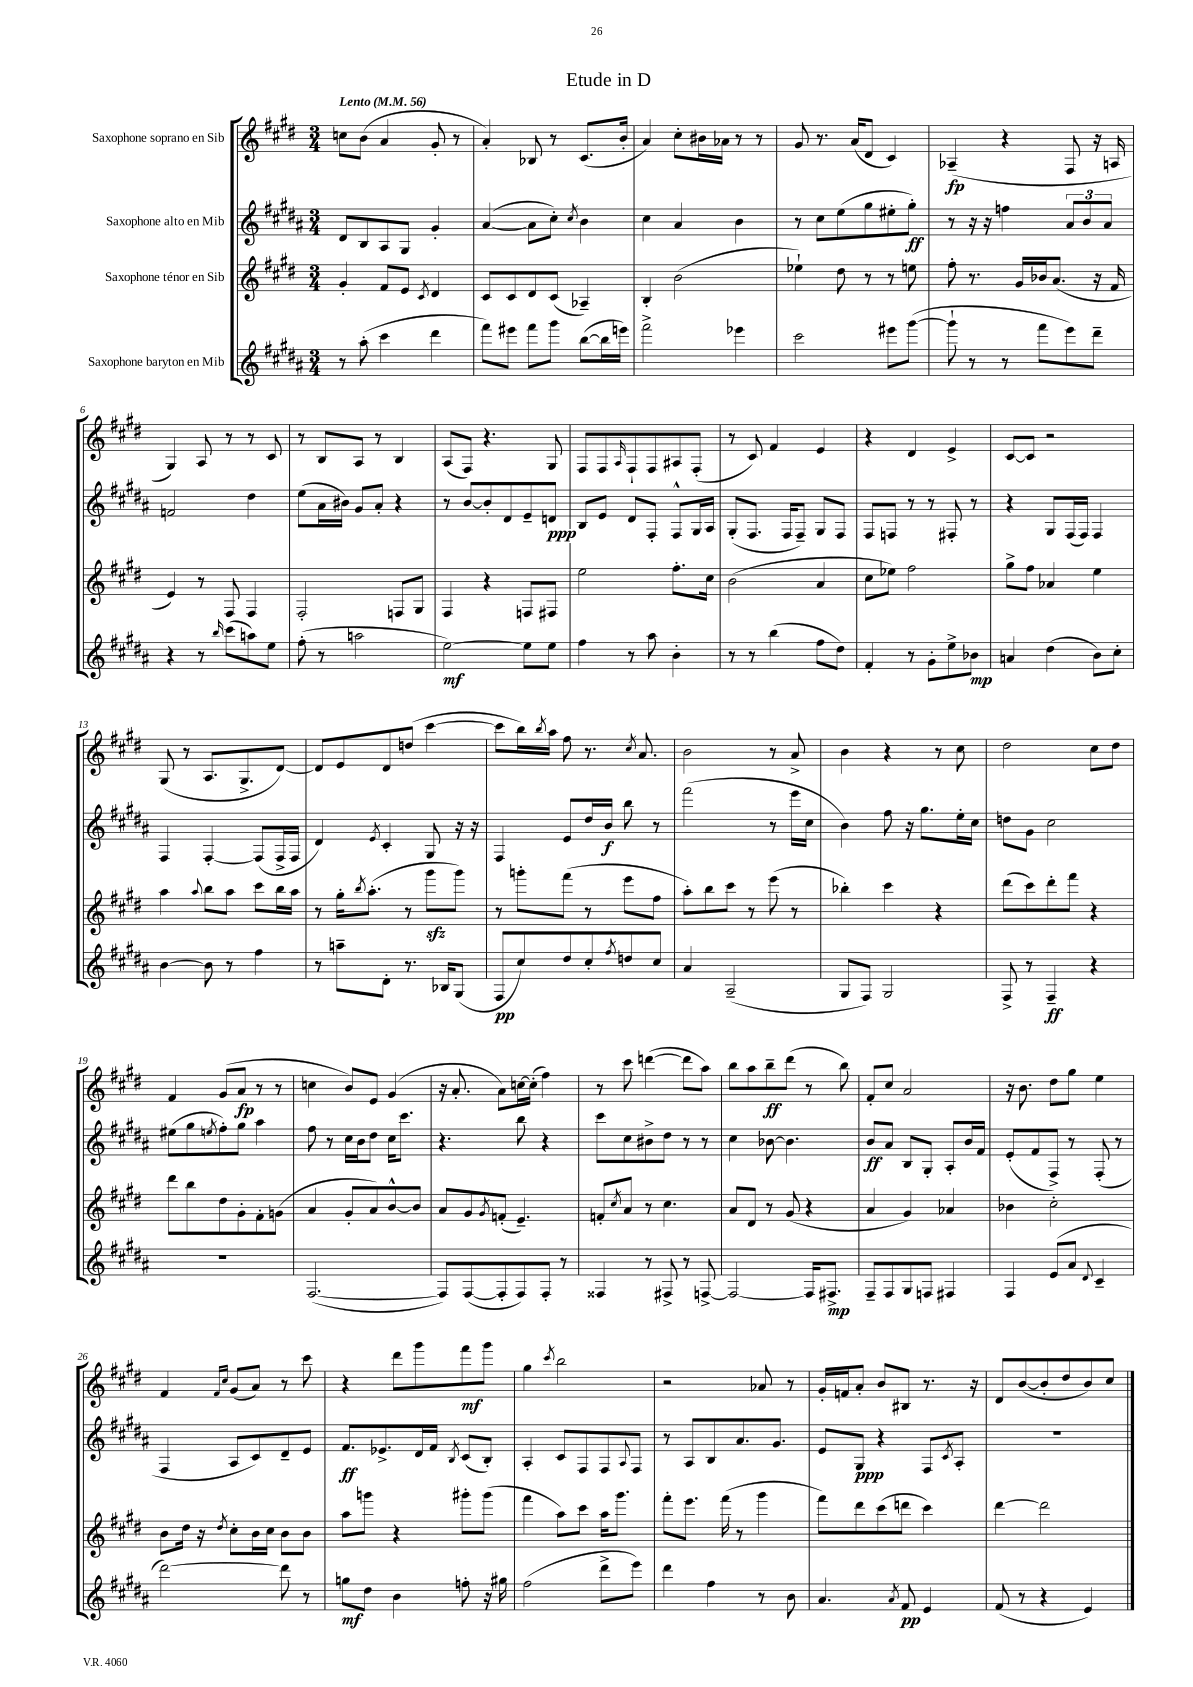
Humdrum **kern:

**kern	**dynam	**kern	**kern	**dynam	**kern	**dynam
*part4	*part4	*part3	*part2	*part2	*part1	*part1
*staff4	*staff4	*staff3	*staff2	*staff2	*staff1	*staff1
*I"Saxophone baryton en Mib	*	*I"Saxophone ténor en Sib	*I"Saxophone alto en Mib	*	*I"Saxophone soprano en Sib	*
*clefG2	*	*clefG2	*clefG2	*	*clefG2	*
*k[f#c#g#d#a#]	*	*k[f#c#g#d#]	*k[f#c#g#d#a#]	*	*k[f#c#g#d#]	*
*M3/4	*	*M3/4	*M3/4	*	*M3/4	*
*MM56	*	*MM56	*MM56	*	*MM56	*
=1	=1	=1	=1	=1	=1	=1
!	!	!	!	!	!LO:TX:a:B:t=Lento	!
8r	.	4g#'/	8d#/L	.	8ccn\L	.
(8aa#'\	.	.	8B/	.	(8b\J	.
4ccc#\	.	8f#/L	8A#/	.	4a/	.
.	.	8e/J	8G#/J	.	.	.
.	.	8qc#/	.	.	.	.
4ddd#\	.	4d#/	4g#'/	.	8g#'/	.
.	.	.	.	.	8r	.
=2	=2	=2	=2	=2	=2	=2
8fff#\L)	.	8c#/L	([4a#/	.	4a'/)	.
8eee#X\J	.	8c#/	.	.	.	.
8fff#\L	.	8d#/	8a#\L]	.	8B-X/	.
8ggg#\J	.	(8c#/J	8cc#'\J)	.	8r	.
.	.	.	8qcc#/	.	.	.
([8bb\L	.	4A-X~/)	4b\	.	(8.c#/L	.
16bb\L]	.	.	.	.	.	.
16eeen\JJ)	.	.	.	.	16b'/Jk	.
=3	=3	=3	=3	=3	=3	=3
2fff#^\	.	4B'/	4cc#\	.	4a/)	.
.	.	(2b\	4a#/	.	8cc#'\L	.
.	.	.	.	.	16b#X\L	.
.	.	.	.	.	16a-X\JJ	.
4eee-X\	.	.	4b\	.	8r	.
.	.	.	.	.	8r	.
=4	=4	=4	=4	=4	=4	=4
2ccc#\	.	4ee-X`\)	8r	.	8g#/	.
.	.	.	8cc#\L	.	8.r	.
.	.	8dd#\	(8ee\	.	.	.
.	.	.	.	.	(16a/KL	.
.	.	8r	8gg#\	.	8d#/J	.
8eee#X\L	.	8r	8ee#X'\	.	4c#/)	.
([8ggg#\J	.	8een\	8gg#'\J)	ff	.	.
=5	=5	=5	=5	=5	=5	=5
8ggg#`\]	.	8ff#'\	8r	.	(4A-X~/	fp
8r	.	8.r	16r	.	.	.
.	.	.	16r	.	.	.
8r	.	.	4ffn\	.	4r	.
.	.	16g#/LL	.	.	.	.
8fff#\L	.	16b-X/J	.	.	.	.
.	.	(8.a/J	.	.	.	.
8eee\)	.	.	12a#/L	.	8F#/	.
.	.	.	12b/	.	.	.
8ddd#~\J	.	16r	.	.	16r	.
.	.	.	12a#/J	.	.	.
.	.	16f#/	.	.	16An/	.
!!LO:LB:g=z
=6	=6	=6	=6	=6	=6	=6
4r	.	4e/)	2fn/	.	4G#/)	.
8r	.	8r	.	.	8A/	.
16qqbb/	.	.	.	.	.	.
(8ccc#\L	.	8F#/	.	.	8r	.
8aan\)	.	4F#/	4dd#\	.	8r	.
8ee\J	.	.	.	.	8c#/	.
=7	=7	=7	=7	=7	=7	=7
(8ff#'\	.	2F#'/	(8ee\L	.	8r	.
8r	.	.	16a#\L	.	8B/L	.
.	.	.	16b#X\JJ)	.	.	.
2aan\	.	.	8g#/L	.	8A/J	.
.	.	.	8a#'/J	.	8r	.
.	.	8Fn/L	4r	.	4B/	.
.	.	8G#/J	.	.	.	.
=8	=8	=8	=8	=8	=8	=8
[2ee\)	mf	4F#/	8r	.	(8A/L	.
.	.	.	[8b/L	.	8F#/J)	.
.	.	4r	8b'/]	.	4.r	.
.	.	.	8d#/	.	.	.
8ee\L]	.	8Fn/L	8e~/	.	.	.
8ee\J	.	8F#X/J	8dn/J	ppp	8G#/	.
=9	=9	=9	=9	=9	=9	=9
4ff#\	.	2ee\	8B/L	.	8F#/L	.
.	.	.	8e/J	.	8F#/	.
.	.	.	.	.	16qqA/	.
8r	.	.	8d#/L	.	8F#`/	.
8aa#\	.	.	8F#'/J	.	8F#/	.
4b'\	.	8.ff#'\L	8F#^^/L	.	8A#X/	.
.	.	.	16G#/L	.	(8F#'/J	.
.	.	16cc#\Jk	16A#/JJ	.	.	.
=10	=10	=10	=10	=10	=10	=10
8r	.	(2b\	(8G#'/L	.	8r	.
8r	.	.	8.F#/J	.	8c#/)	.
(4bb\	.	.	.	.	4f#/	.
.	.	.	16F#/KL	.	.	.
.	.	.	8F#~/J)	.	.	.
8ff#\L	.	4a/	8G#/L	.	4e/	.
8dd#\J)	.	.	8F#/J	.	.	.
=11	=11	=11	=11	=11	=11	=11
4f#'/	.	8cc#\L	8F#/L	.	4r	.
.	.	8ee-X\J)	8Fn/J	.	.	.
8r	.	2ff#\	8r	.	4d#/	.
8g#'\L	.	.	8r	.	.	.
8ee^\	.	.	8F#X'/	.	4e^/	.
8b-X\J	mp	.	8r	.	.	.
=12	=12	=12	=12	=12	=12	=12
4an/	.	8gg#^\L	4r	.	[8c#/L	.
.	.	8ff#\J	.	.	8c#/J]	.
(4dd#\	.	4a-X/	8G#/L	.	2r	.
.	.	.	(16F#/L	.	.	.
.	.	.	16F#/JJ)	.	.	.
8b\L)	.	4ee\	4F#/	.	.	.
8cc#'\J	.	.	.	.	.	.
!!LO:LB:g=z
=13	=13	=13	=13	=13	=13	=13
[4b\	.	4aa\	4F#/	.	(8G#/	.
.	.	.	.	.	8r	.
.	.	8qqaa/	.	.	.	.
8b\]	.	8bb\L	[4F#'/	.	8.A/L	.
8r	.	8aa\J	.	.	.	.
.	.	.	.	.	8.G#^/	.
4ff#\	.	8ccc#\L	(8F#/L]	.	.	.
.	.	16bb\L	16F#^/L	.	[8d#/J)	.
.	.	16aa\JJ	16F#/JJ	.	.	.
=14	=14	=14	=14	=14	=14	=14
8r	.	8r	4d#/)	.	8d#/L]	.
8aan~\L	.	16gg#'\KL	.	.	8e/	.
.	.	8qbb/	.	.	.	.
.	.	(8.aa'\J	.	.	.	.
.	.	.	8qe/	.	.	.
8d#'\J	.	.	4c#'/	.	8d#/	.
8.r	.	8r	.	.	(8ddn/J	.
.	.	8ggg#zz\L	8G#/	.	[4ccc#\	.
16B-X/KL	.	.	.	.	.	.
(8G#/J	.	8ggg#\J)	16r	.	.	.
.	.	.	16r	.	.	.
=15	=15	=15	=15	=15	=15	=15
8F#/L	pp	8r	4F#/	.	8ccc#\L]	.
8cc#/)	.	8gggn'\L	.	.	16bb\L)	.
.	.	.	.	.	8qbb/	.
.	.	.	.	.	16aa\JJ	.
8dd#/	.	(8fff#\J	8e/L	.	8ff#\	.
8cc#'/	.	8r	16dd#/L	.	8.r	.
.	.	.	16b/JJ	f	.	.
8qff#/	.	.	.	.	.	.
8ddn/	.	8eee\L	8bb\	.	.	.
.	.	.	.	.	8qcc#/	.
.	.	.	.	.	8.a/	.
8cc#/J	.	8ff#\J	8r	.	.	.
=16	=16	=16	=16	=16	=16	=16
4a#/	.	8aa'\L)	(2fff#\	.	2b\	.
.	.	8bb\	.	.	.	.
(2A#~/	.	8ccc#\J	.	.	.	.
.	.	8r	.	.	.	.
.	.	(8eee\	8r	.	8r	.
.	.	8r	16eee\LL	.	8a^/	.
.	.	.	16cc#\JJ	.	.	.
=17	=17	=17	=17	=17	=17	=17
8G#/L	.	4bb-X'\)	4b\)	.	4b\	.
8F#/J)	.	.	.	.	.	.
2G#/	.	4ccc#\	8ff#\	.	4r	.
.	.	.	16r	.	.	.
.	.	.	8.gg#\L	.	.	.
.	.	4r	.	.	8r	.
.	.	.	16ee'\L	.	8cc#\	.
.	.	.	16cc#\JJ	.	.	.
=18	=18	=18	=18	=18	=18	=18
8F#^/	.	(8ddd#\L	8ddn\L	.	2dd#\	.
8r	.	8ccc#\)	8g#\J	.	.	.
4F#~/	ff	8ddd#'\	2cc#\	.	.	.
.	.	8fff#\J	.	.	.	.
4r	.	4r	.	.	8cc#\L	.
.	.	.	.	.	8dd#\J	.
!!LO:LB:g=z
=19	=19	=19	=19	=19	=19	=19
2.r	.	8ddd#\L	(8ee#X\L	.	4f#/	.
.	.	8bb\	8gg#\	.	.	.
.	.	.	8qeen/	.	.	.
.	.	8dd#\	8ff#'\)	.	(8g#/L	.
.	.	8g#'\	8gg#\J	.	8a/J	fp
.	.	8f#'\	4aa#\	.	8r	.
.	.	(8gn\J	.	.	8r	.
=20	=20	=20	=20	=20	=20	=20
([2.F#/	.	4a/	8ff#\	.	4ccn\	.
.	.	.	8r	.	.	.
.	.	8g#'/L	16cc#\LL	.	8b/L)	.
.	.	.	16b\J	.	.	.
.	.	8a/)	8dd#\J	.	8e/J	.
.	.	[8b^^/	16cc#\KL	.	(4g#/	.
.	.	.	8.ccc#\J	.	.	.
.	.	8b/J]	.	.	.	.
=21	=21	=21	=21	=21	=21	=21
8F#/L])	.	8a/L	4.r	.	16r	.
.	.	.	.	.	8.a'/	.
([8F#/	.	8g#/	.	.	.	.
.	.	8qg#/	.	.	.	.
8F#'/]	.	(8fn'/J	.	.	8a\L)	.
8F#/)	.	4.e~/)	8bb\	.	[16ccn\L	.
.	.	.	.	.	(16cc'\JJ]	.
8F#'/J	.	.	4r	.	4ff#\)	.
8r	.	.	.	.	.	.
=22	=22	=22	=22	=22	=22	=22
4F##X/	.	8fn'/L	8ccc#\L	.	8r	.
.	.	8qcc#/	.	.	.	.
.	.	8a/J	8cc#\	.	8ccc#\	.
8r	.	8r	8b#X^\	.	([4dddn\	.
8F#X^/	.	4.cc#\	8dd#\J	.	.	.
8r	.	.	8r	.	8ddd\L]	.
[8Fn^/	.	.	8r	.	8aa\J)	.
=23	=23	=23	=23	=23	=23	=23
2F/_	.	8a/L	4cc#\	.	8bb\L	.
.	.	8d#/J	.	.	8aa\	.
.	.	8r	[8b-X\	.	8bb~\	ff
.	.	(8g#/	4.b-\]	.	(8ddd#\J	.
16F/KL]	.	4r	.	.	8r	.
8.F#X^/J	mp	.	.	.	.	.
.	.	.	.	.	8bb\)	.
=24	=24	=24	=24	=24	=24	=24
8F#~/L	.	4a/	8b/L	ff	8f#'/L	.
8F#/	.	.	8a#/J	.	8cc#/J	.
8G#/	.	4g#/)	8B/L	.	2a/	.
8Fn/J	.	.	8G#'/J	.	.	.
4F#X/	.	4a-X/	8A#'/L	.	.	.
.	.	.	16b/L	.	.	.
.	.	.	16f#/JJ	.	.	.
=25	=25	=25	=25	=25	=25	=25
4F#/	.	4b-X\	(8e'/L	.	16r	.
.	.	.	.	.	8.b\	.
.	.	.	8f#/	.	.	.
(8e/L	.	2cc#'\	8F#^/J)	.	8dd#\L	.
8a#/J	.	.	8r	.	8gg#\J	.
8qqd#/	.	.	.	.	.	.
4c#~/	.	.	(8F#'/	.	4ee\	.
.	.	.	8r	.	.	.
!!LO:LB:g=z
=26	=26	=26	=26	=26	=26	=26
[2ddd#\)	.	8b\L	4F#/	.	4f#/	.
.	.	16dd#\Jk	.	.	.	.
.	.	16r	.	.	.	.
.	.	.	.	.	16qqf#/LL	.
.	.	8qdd#/	.	.	16qqcc#/JJ	.
.	.	8cc#'\L	8A#/L	.	(8g#/L	.
.	.	16b\L	8c#/)	.	8a/J)	.
.	.	16cc#\JJ	.	.	.	.
8ddd#\]	.	8b\L	8d#~/	.	8r	.
8r	.	8b\J	8e/J	.	8ccc#\	.
=27	=27	=27	=27	=27	=27	=27
8ggn\L	mf	8aa\L	8.f#/L	ff	4r	.
8dd#\J	.	8gggn\J	.	.	.	.
.	.	.	8.e-X^/	.	.	.
4b\	.	4r	.	.	8ddd#\L	.
.	.	.	16d#/L	.	8ggg#\	.
.	.	.	16f#/JJ	.	.	.
.	.	.	8qB/	.	.	.
8ffn'\	.	8ggg#X'\L	(8c#/L	.	8fff#\	mf
16r	.	(8ggg#\J	8B'/J)	.	8ggg#\J	.
16gg#X\	.	.	.	.	.	.
=28	=28	=28	=28	=28	=28	=28
(2ff#\	.	4fff#\	4A#'/	.	4gg#\	.
.	.	.	.	.	8qccc#/	.
.	.	8aa\L)	8c#/L	.	2bb\	.
.	.	8ccc#\J	8F#/	.	.	.
8ddd#^\L	.	16aa\KL	8F#/	.	.	.
.	.	8.ggg#\J	.	.	.	.
.	.	.	8qqA#/	.	.	.
8eee\J)	.	.	8F#/J	.	.	.
=29	=29	=29	=29	=29	=29	=29
4ddd#\	.	8fff#'\L	8r	.	2r	.
.	.	8.eee\J	8A#/L	.	.	.
4ff#\	.	.	8B/	.	.	.
.	.	(16fff#\	.	.	.	.
.	.	8r	8.a#/	.	.	.
8r	.	4ggg#\	.	.	8a-X/	.
.	.	.	8.g#/J	.	.	.
8b\	.	.	.	.	8r	.
=30	=30	=30	=30	=30	=30	=30
4.a#/	.	8fff#\L)	8e/L	.	16g#'/LL	.
.	.	.	.	.	16fn/J	.
.	.	8ddd#\	8G#/J	ppp	8a'/J	.
.	.	(8ccc#\	4r	.	8b/L	.
8qa#/	.	.	.	.	.	.
8f#/	pp	8dddn\J	.	.	8B#X/J	.
4e/	.	4ccc#\)	8F#/L	.	8.r	.
.	.	.	8qc#/	.	.	.
.	.	.	8A#'/J	.	.	.
.	.	.	.	.	16r	.
=31	=31	=31	=31	=31	=31	=31
(8f#/	.	[4ddd#\	2.r	.	8d#/L	.
8r	.	.	.	.	([8b/	.
4r	.	2ddd#\]	.	.	8b'/]	.
.	.	.	.	.	8dd#/	.
4e/)	.	.	.	.	8b/)	.
.	.	.	.	.	8cc#/J	.
==	==	==	==	==	==	==
*-	*-	*-	*-	*-	*-	*-
